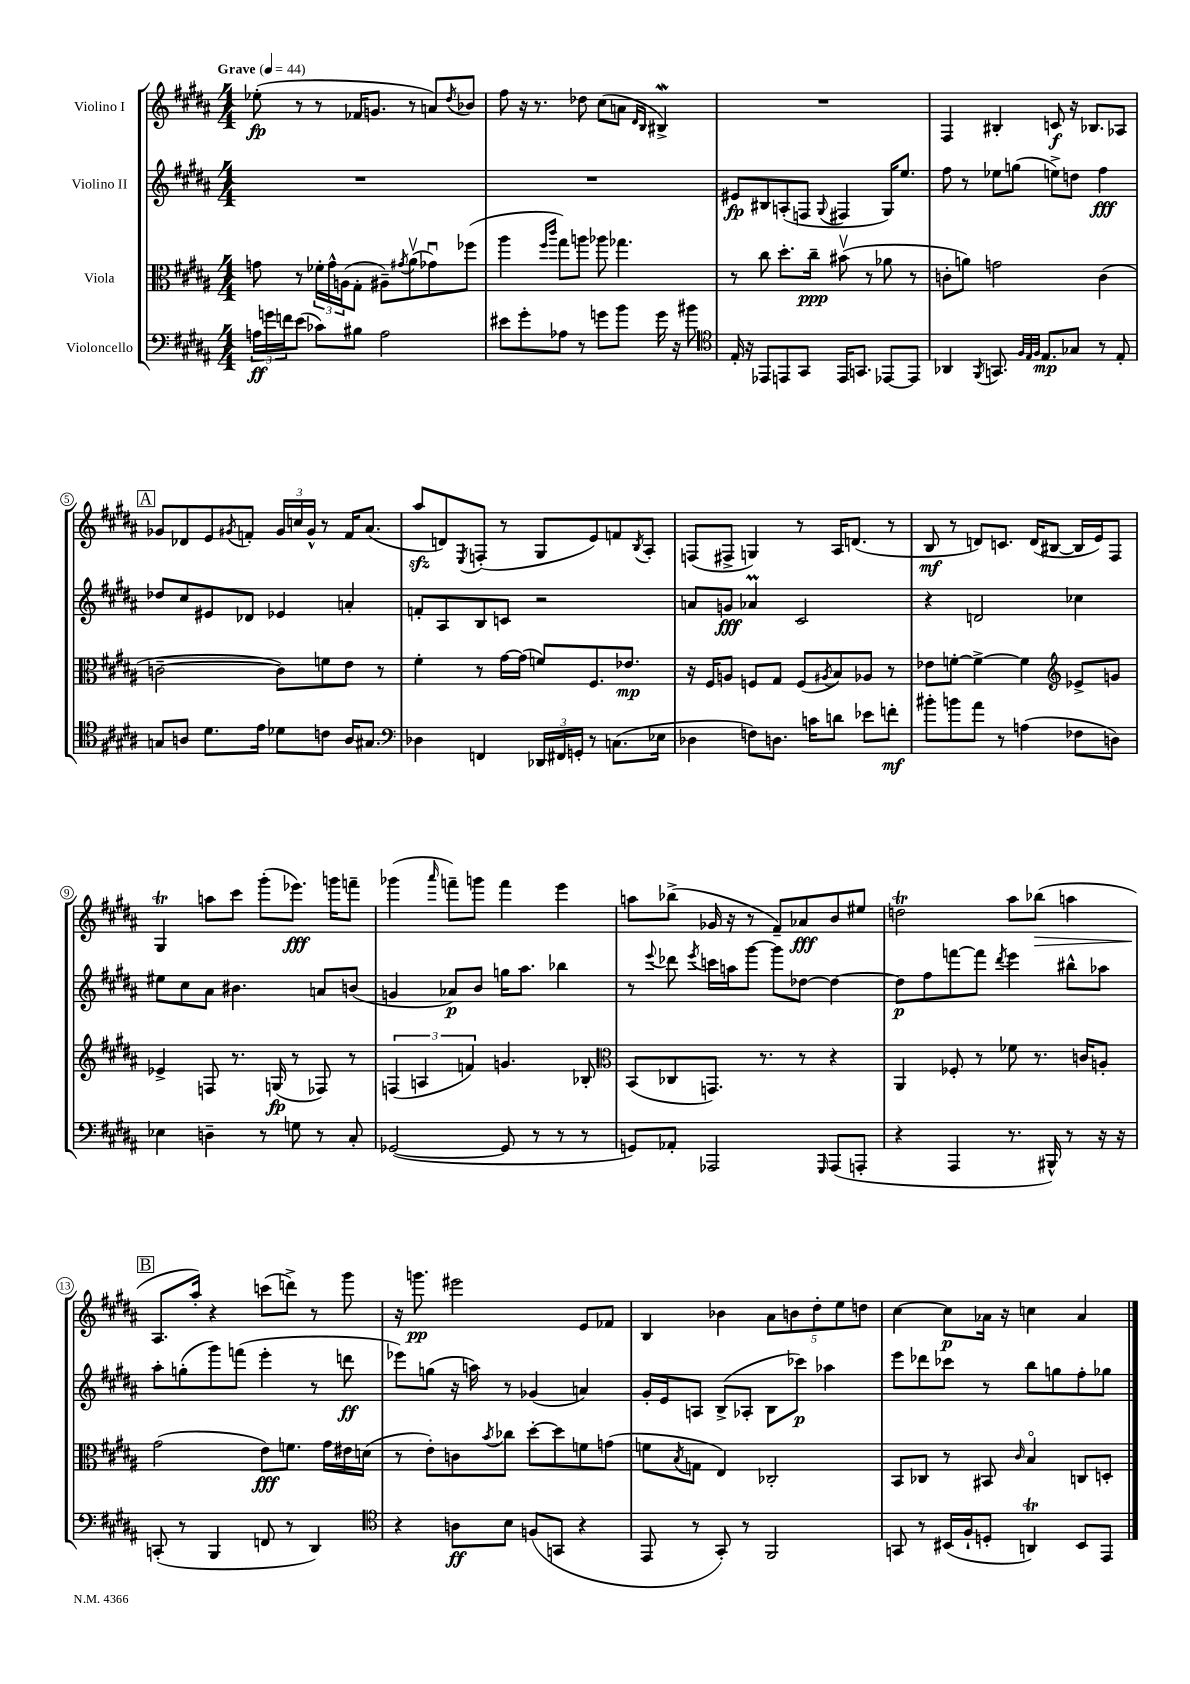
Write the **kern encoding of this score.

**kern	**kern	**kern	**kern
*staff4	*staff3	*staff2	*staff1
*clefF4	*clefC3	*clefG2	*clefG2
*k[f#c#g#d#a#]	*k[f#c#g#d#a#]	*k[f#c#g#d#a#]	*k[f#c#g#d#a#]
*M4/4	*M4/4	*M4/4	*M4/4
*MM44	*MM44	*MM44	*MM44
24A	8g	1r	(8ee-'
24g	.	.	.
24f	.	.	.
(8e	8r	.	8r
8c-)	24f-'	.	8r
.	24g^^	.	.
.	(24A	.	.
8B#	8G#'	.	16f-
.	.	.	8.g
2A	8A#~)	.	.
.	8qg#	.	.
.	(8a#v	.	8r
.	8g-u)	.	8a)
.	.	.	8qdd#
.	(8ff-	.	8b-
=	=	=	=
8e#	4aa#	1r	8ff#
8g#'	.	.	16r
.	.	.	8.r
.	16qqff#	.	.
.	16qqccc#	.	.
8A-	8gg#)	.	.
8r	8aa	.	8dd-
8g	8aa-	.	(8cc#
8b	4.gg-	.	8a
.	.	.	16qqd#
.	.	.	16qqB
16g	.	.	4B#^)
16r	.	.	.
8b#	.	.	.
=	=	=	=
*clefC4	*	*	*
16E'	8r	8e#	1r
16r	.	.	.
8EE-	8cc#	8B#	.
8EE	8.dd#'	(8A'	.
8GG#	.	8F	.
.	16cc#~	.	.
.	.	8qqG#	.
16EE	(8b#v	4F#	.
8.GG	.	.	.
.	8r	.	.
[8EE-	8a-	16G#)	.
.	.	8.ee	.
8EE-]	8r	.	.
=	=	=	=
4AA-	8c'	8ff#	4F#
.	8a)	8r	.
8qFF#	.	.	.
8.GG	2g	8ee-	4B#'
.	.	(8gg	.
32qqF#	.	.	.
32qqE	.	.	.
32qqF#	.	.	.
8.E	.	.	.
.	.	8ee^)	8c
8G-	.	8dd	16r
.	.	.	8.B-
8r	(4c	4ff#	.
8E'	.	.	8A-
=	=	=	=
8G	[2c~	8dd-	8g-
8A	.	8cc#	8d-
8.d#	.	8e#	8e
.	.	.	8qg#
.	.	8d-	8f'
16e	.	.	.
8d-	8c])	4e-	24g#
.	.	.	24cc
.	.	.	24g#^^
8c	8f	.	8r
16A	8e	4a'	16f
8.G#	.	.	(8.a#
.	8r	.	.
=	=	=	=
*clefF4	*	*	*
4D-	4f#'	8f'	8aa#
.	.	8A#	8d)
.	.	.	8qE
4FF	8r	8B	(8F'
.	[16g#	8c	8r
.	(16g#]	.	.
24DD-	8f)	2r	8G#
24FF#	.	.	.
24GG'	.	.	.
8r	8.F#	.	8e)
(8.C	.	.	8f
.	8.e-	.	.
.	.	.	8qB
.	.	.	8A#'
16E-	.	.	.
=	=	=	=
4D-	16r	8a	(8F
.	16F#	.	.
.	8A	8g	8F#^
8F)	8F	4a-	4G)
8.D	8G#	.	.
.	(8F	2c#	8r
16c	.	.	.
.	8qA#	.	.
8d	8B)	.	16A#
.	.	.	(8.d
8e-	8A-	.	.
8f'	8r	.	8r
=	=	=	=
8b#'	8e-	4r	8B
8b	[8f'	.	8r
8a#	4f^_	2d	8d)
8r	.	.	8.c
(4A	4f]	.	.
.	.	.	(16d
.	.	.	[8B#
*	*clefG2	*	*
8F-	8e-^	4cc-	16B#]
.	.	.	16e)
8D)	8g	.	8F#
=	=	=	=
4E-	4e-^	8ee#	4G#
.	.	8cc#	.
4D~	8F	8a#	8aa
.	8.r	4.b#	8ccc#
8r	.	.	(8ggg#'
.	(16G	.	.
8G	8r	.	8.eee-)
8r	8F-)	8a	.
.	.	.	16ggg
8C#'	8r	(8b	8fff~
=	=	=	=
([2GG-	(6F	4g	(4ggg-
.	6A	.	.
.	.	.	16qqaaa#
.	.	8a-)	8fff~)
.	6f)	.	.
.	.	8b	8ggg
8GG-]	4.g	16gg	4fff
.	.	8.aa#	.
8r	.	.	.
8r	.	4bb-	4eee
8r	8B-'	.	.
=	=	=	=
*	*clefC3	*	*
8GG)	(8BB	8r	8aa
.	.	8qqeee	.
8AA-'	8C-	8ddd-	(8bb-^
.	.	8qeee	.
2AAA-	8.GG)	16ccc	16g-
.	.	16aa	16r
.	.	[8ggg#	8r
.	8.r	.	.
.	.	8ggg#]	8f#~)
.	8r	[8dd-	8a-
16qqGGG#	.	.	.
(8AAA-	4r	4dd-_	8b
8AAA'	.	.	8ee#
=	=	=	=
4r	4AA#	8dd-]	2dd
.	.	8ff#	.
4AAA#	8F-'	[8fff	.
.	8r	8fff]	.
.	.	8qddd#	.
8.r	8f-	4eee	8aa#
.	8.r	.	(8bb-
16BBB#^^)	.	.	.
8r	.	8bb#^^	4aa
.	16c	.	.
16r	8A'	8aa-	.
16r	.	.	.
=	=	=	=
(8CC'	(2g#	8aa#'	8.A#
8r	.	(8gg'	.
.	.	.	16aa#')
4BBB	.	8ggg#)	4r
.	.	(8fff	.
8FF	8e)	4eee'	(8ccc
8r	8.f	.	8ddd^)
4DD#)	.	8r	8r
.	16g#	.	.
.	16e#	8ddd	8ggg#
.	(16d	.	.
=	=	=	=
*clefC4	*	*	*
4r	8r	8eee-)	16r
.	.	.	8.ggg
.	8e')	(8gg	.
8A	8c	16r	2eee#
.	.	16aa)	.
.	8qb	.	.
8B	8cc-	8r	.
(8F	[8dd#'	(4g-	.
8GG	8dd#]	.	.
4r	8f	4a)	8e
.	(8g	.	8f-
=	=	=	=
8EE	8f	16g#'	4B
.	.	16e	.
.	8qB	.	.
8r	8G	8A	.
8GG#')	4E)	(8B^	4b-
8r	.	8A-'	.
2FF#	2C-'	8B	10a#
.	.	.	10b
.	.	8ccc-)	.
.	.	.	10dd#'
.	.	4aa-	.
.	.	.	10ee
.	.	.	10dd
=	=	=	=
8GG	8BB	8eee	[4cc#
8r	8C-	8ddd-	.
(16BB#	8r	8ccc-	8cc#]
16F#`	.	.	.
8D'	8BB#	8r	16a-
.	.	.	16r
.	16qqc#	.	.
4AA)	4Bo	8bb	4cc
.	.	8gg	.
8BB#	8C	8ff#'	4a-
8EE	8D'	8gg-	.
==	==	==	==
*-	*-	*-	*-
